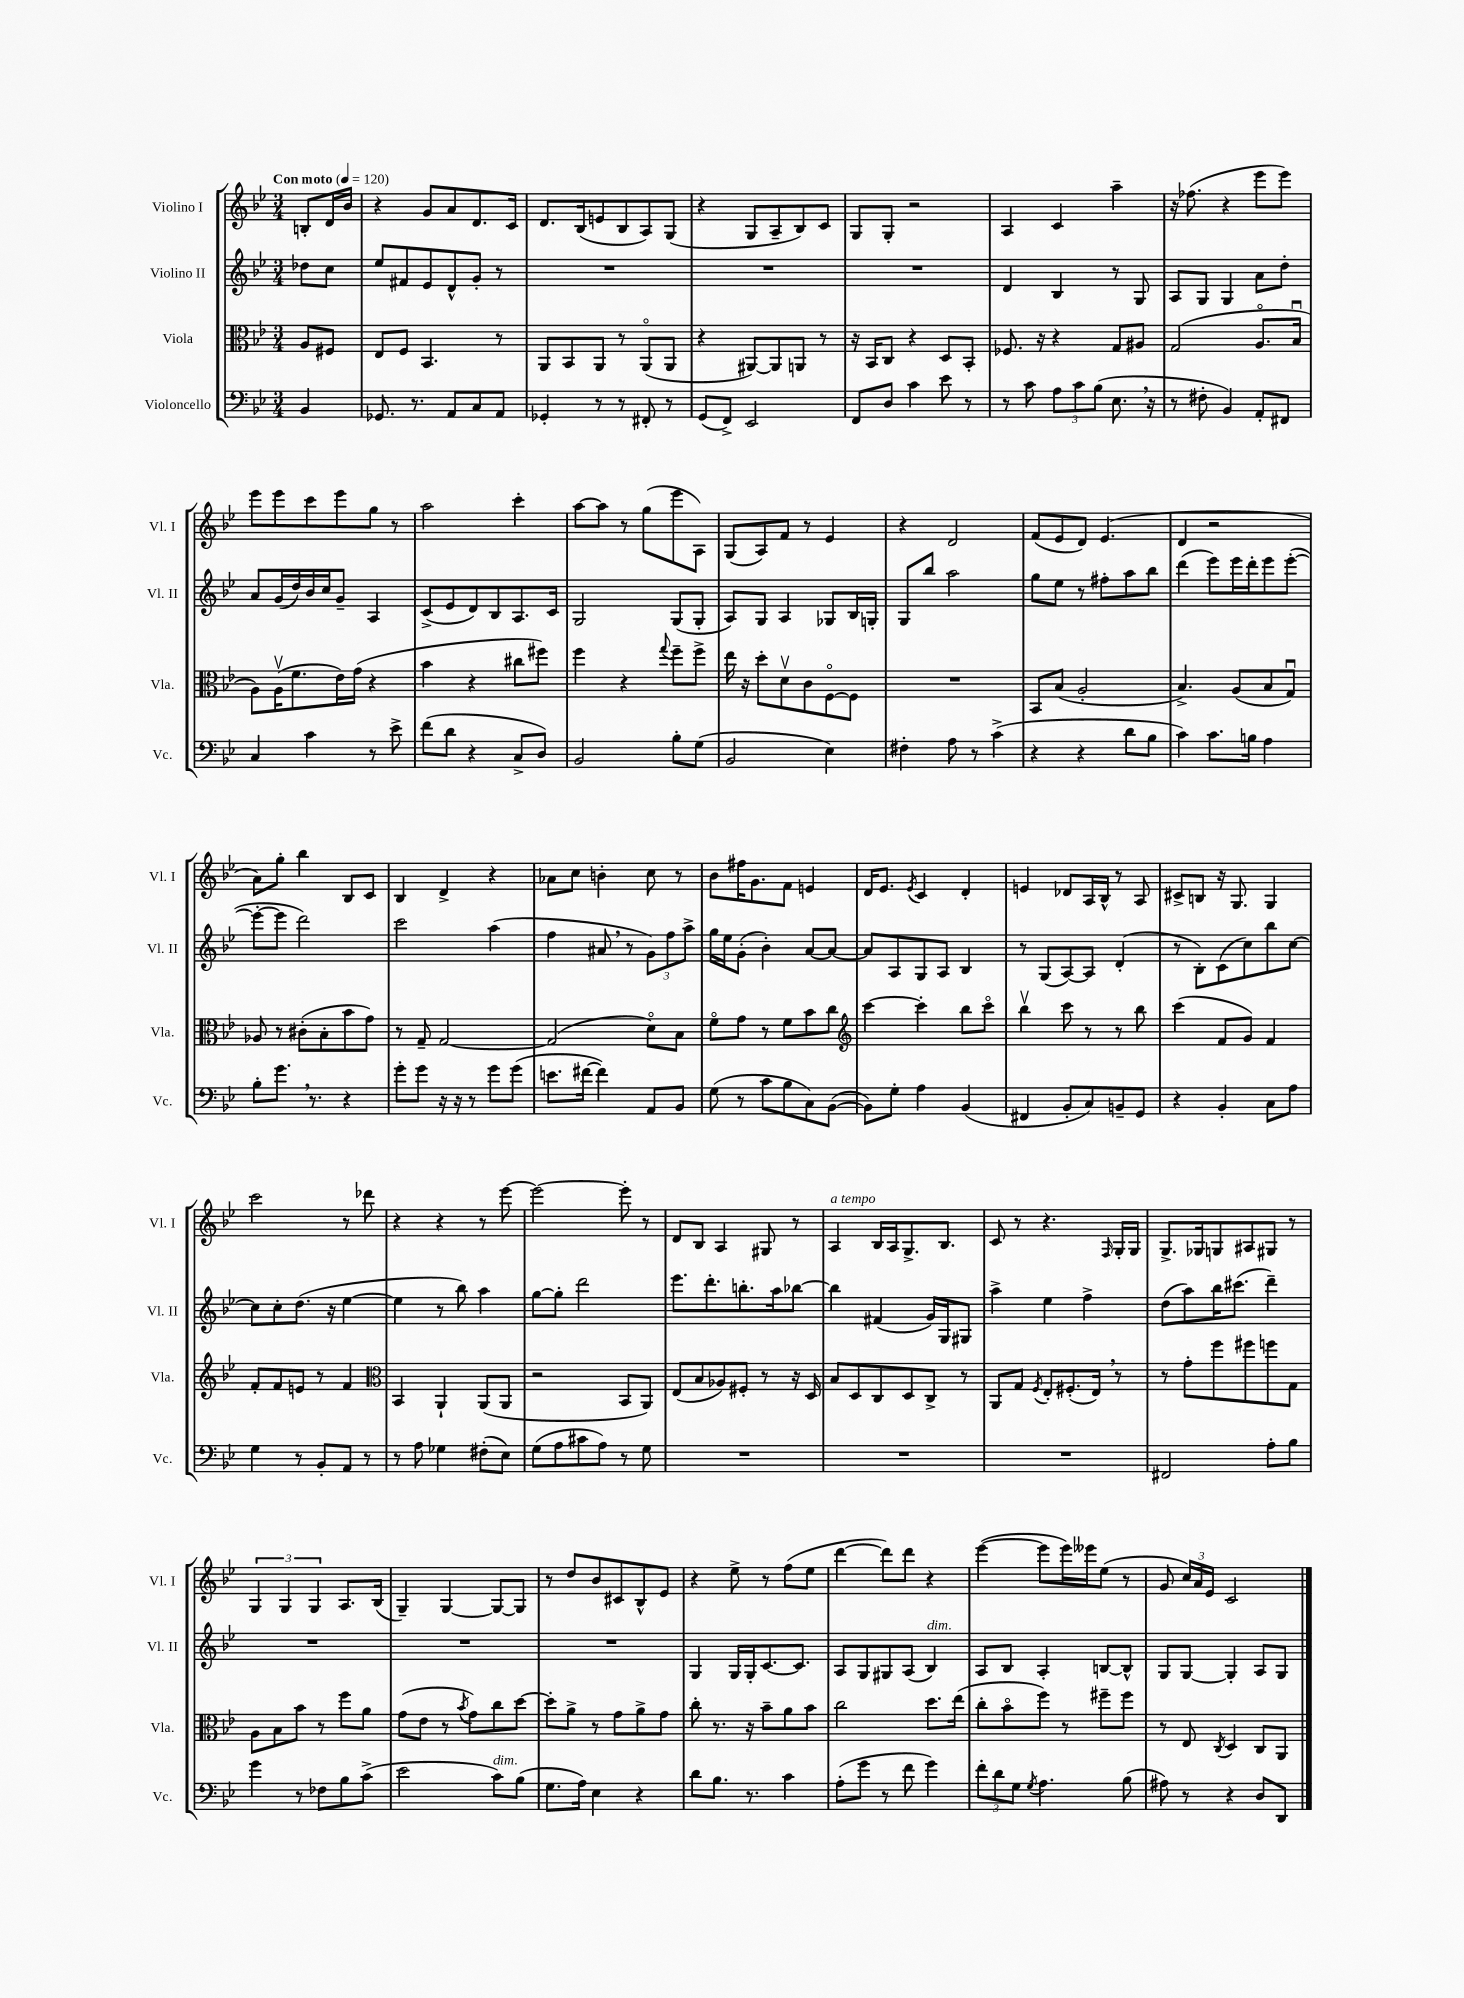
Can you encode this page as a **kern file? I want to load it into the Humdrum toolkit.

**kern	**kern	**kern	**kern
*staff4	*staff3	*staff2	*staff1
*clefF4	*clefC3	*clefG2	*clefG2
*k[b-e-]	*k[b-e-]	*k[b-e-]	*k[b-e-]
*M3/4	*M3/4	*M3/4	*M3/4
*MM120	*MM120	*MM120	*MM120
4BB-/	8A/L	8dd-\L	8B'/L
.	8F#/J	8cc\J	16d/L
.	.	.	16b-/JJ
=	=	=	=
8.GG-/	8E-/L	8ee-/L	4r
.	8F/J	8f#/	.
8.r	.	.	.
.	4.BB-/	8e-/	8g/L
8AA/L	.	8d^^/	8a/
8C/	.	8g'/J	8.d/
8AA/J	8r	8r	.
.	.	.	16c/Jk
=	=	=	=
4GG-'/	8AA/L	2.r	8.d/L
.	8BB-/	.	.
.	.	.	(16B-/k
8r	8AA/J	.	8e/
8r	8r	.	8B-/
8FF#'/	(8AAo/L	.	8A/)
8r	8AA/J	.	(8G/J
=	=	=	=
(8GG/L	4r	2.r	4r
8FF^/J)	.	.	.
2EE-/	[8AA#/L)	.	8G/L
.	8AA#/]	.	8A~/
.	8AA/J	.	8B-/)
.	8r	.	8c/J
=	=	=	=
8FF/L	16r	2.r	8G/L
.	16BB-/LK	.	.
8D/J	8C/J	.	8G'/J
4c\	4r	.	2r
8e-\	8D/L	.	.
8r	8BB-'/J	.	.
=	=	=	=
8r	8.F-/	4d/	4A/
8c\	.	.	.
.	16r	.	.
12A\L	4r	4B-/	4c/
12c\	.	.	.
(12B-\J	.	.	.
8.E-\	8G/L	8r	4aa~\
.	8A#/J	8G/	.
16r	.	.	.
=	=	=	=
8r	(2G/	8A/L	16r
.	.	.	(8.ff-\
8F#'\	.	8G/J	.
4BB-/)	.	4G/	4r
8AA'/L	8.Ao/L	8a\L	8eee-\L
8FF#/J	.	8dd'\J	8eee-\J)
.	16B-u/Jk	.	.
=	=	=	=
4C/	8A\L)	8a/L	8eee-\L
.	(16Av\K	(16g/L	8eee-\
.	8.f\	16dd/)	.
4c\	.	16b-/	8ccc\
.	.	16cc/J	.
.	16e-\L)	8g~/J	8eee-\
.	(16g\JJ	.	.
8r	4r	4A/	8gg\J
8e-^\	.	.	8r
=	=	=	=
(8f\L	4b-\	(8c^/L	2aa\
8d\J	.	8e-/	.
4r	4r	8d/)	.
.	.	8B-/	.
8C^/L	8cc#\L	8.A/	4ccc'\
8D/J)	8ff#\J)	.	.
.	.	16c/Jk	.
=	=	=	=
2BB-/	4ff\	2G/	[8aa\L
.	.	.	8aa\]J
.	4r	.	8r
.	.	.	(8gg\L
.	8qqgg/	.	.
8B-'\L	8ff~\L	(8G/L	8eee-\
(8G\J	8ff^\J	8G'/J	8A\J)
=	=	=	=
2BB-/	16ee-\	8A/L)	(8G/L
.	16r	.	.
.	8dd'\L	8G/J	8A/)
.	8dv\	4A/	8f/J
.	8c\	.	8r
4E-\)	[8Fo\	8G-/L	4e-/
.	8F\]J	16B-/L	.
.	.	16G'/JJ	.
=	=	=	=
4F#'\	2.r	8G/L	4r
.	.	8bb-/J	.
8A\	.	2aa\	2d/
8r	.	.	.
(4c^\	.	.	.
=	=	=	=
4r	8BB-/L	8gg\L	(8f/L
.	(8B-/J	8ee-\J	8e-/
4r	2A'/	8r	8d/J)
.	.	8ff#'\L	(4.e-/
8d\L	.	8aa\	.
8B-\J	.	8bb-\J	.
=	=	=	=
4c\)	4.B-^/)	(4ddd\	4d/
8.c\L	.	8eee-\L)	2r
.	(8A/L	16eee-\L	.
16B\Jk	.	16ddd'\J	.
4A\	8B-/	8eee-\	.
.	8Gu/J)	([8eee-'\J	.
=	=	=	=
8B-'\L	8A-/	8eee-'\_L	8a\L)
8.g\J	8r	8eee-\]J	8gg'\J
.	(8c#'\L	2ddd\)	4bb-\
8.r	.	.	.
.	8B-'\	.	.
4r	8b-\	.	8B-/L
.	8g\J)	.	8c/J
=	=	=	=
8g'\L	8r	2ccc\	4B-/
8g\J	8G~/	.	.
16r	[2G/	.	4d^/
16r	.	.	.
8r	.	.	.
8g\L	.	(4aa\	4r
(8g\J	.	.	.
=	=	=	=
8.e\L	(2G/]	4ff\	8a-\L
.	.	.	8cc\J
[16f#\Jk	.	.	.
4f#\])	.	8a#/	4b'\
.	.	8r	.
8AA/L	8do\L)	12g\L)	8cc\
.	.	12ff\	.
8BB-/J	8B-\J	.	8r
.	.	12aa^\J	.
=	=	=	=
(8G\	8fo\L	16gg\LL	8b-\L
.	.	16ee-\J	.
8r	8g\J	(8g'\J	16ff#\K
.	.	.	8.g\
8c\L	8r	4b-'\)	.
8B-\	8f\L	.	8f\J
8C\)	8b-\	[8a/L	4e/
([8BB-\J	8cc\J	8a/_J	.
=	=	=	=
*	*clefG2	*	*
8BB-\]L)	[4ccc\	8a/]L	16d/LK
.	.	.	8.e-/J
8G'\J	.	8A/	.
.	.	.	8qe-/
4A\	4ccc'\]	8G/	4c/
.	.	8A/J	.
(4BB-/	8bb-\L	4B-/	4d'/
.	8ccco\J	.	.
=	=	=	=
4FF#/	4bb-v\	8r	4e/
.	.	(8G/L	.
8BB-'/L	8ccc\	[8A/)	8d-/L
8C/)	8r	8A/]J	16A/L
.	.	.	16B-^^/JJ
8BB~/	8r	(4d'/	8r
8GG/J	8bb-\	.	8A/
=	=	=	=
4r	(4ccc\	8r	8c#^/L
.	.	8B-'\L)	8B/J
4BB-'/	8f/L	(8c\	16r
.	.	.	8.G/
.	8g/J)	8cc\)	.
8C\L	4f/	8bb-\	4G/
8A\J	.	[8cc\J	.
=	=	=	=
4G\	8f'/L	8cc\]L	2ccc\
.	8f/	8cc'\	.
8r	8e/J	(8.dd\J	.
8BB-'/L	8r	.	.
.	.	16r	.
8AA/J	4f/	[4ee-\	8r
8r	.	.	8ddd-\
=	=	=	=
*	*clefC3	*	*
8r	4BB-/	4ee-\]	4r
8A\	.	.	.
4G-\	4AA`/	8r	4r
.	.	8bb-\)	.
(8F#'\L	(8AA/L	4aa\	8r
8E-\J)	8AA/J	.	[8eee-\
=	=	=	=
(8G\L	2r	[8gg\L	2eee-\_
8A\	.	8gg'\]J	.
8c#\	.	2ddd\	.
8A\J)	.	.	.
8r	8BB-/L	.	8eee-'\]
8G\	8AA/J)	.	8r
=	=	=	=
2.r	(8E-/L	8.eee-\L	8d/L
.	8B-/	.	8B-/J
.	.	8.ddd'\	.
.	8A-/)	.	4A/
.	8F#'/J	8.bb'\	.
.	8r	.	8G#/
.	.	16aa\k	.
.	16r	[8bb-\J	8r
.	16D/	.	.
=	=	=	=
2.r	8B-/L	4bb-\]	4A/
.	8D/	.	.
.	8C/	(4f#/	16B-/LL
.	.	.	16A/J
.	8D/	.	8.G^/
.	8C^/J	16g/LL)	.
.	.	16G/J	8.B-/J
.	8r	8G#/J	.
=	=	=	=
2.r	8AA/L	4aa^\	8c/
.	8G/J	.	8r
.	8qF/	.	.
.	8E-'/L	4ee-\	4.r
.	(8.F#'/	.	.
.	.	4ff^\	.
.	16E-/Jk)	.	.
.	.	.	16qqF/
.	8r	.	16G'/LL
.	.	.	16G/JJ
=	=	=	=
2FF#/	8r	(8dd\L	8.G^/L
.	8g'\L	8aa\)	.
.	.	.	16G-/k
.	8ff\	16bb-\K	8G/
.	.	(8.ccc#\J	.
.	8ff#\	.	8A#/
8A'\L	8ff\	4ddd~\)	8G#/J
8B-\J	8G\J	.	8r
=	=	=	=
4g\	8A\L	2.r	6G/
.	8B-\	.	.
.	.	.	6G/
8r	8b-\J	.	.
.	.	.	6G/
8F-\L	8r	.	.
8B-\	8ff\L	.	8.A/L
(8c^\J	8a\J	.	.
.	.	.	(16B-/Jk
=	=	=	=
2e-\	(8g\L	2.r	4G~/)
.	8e-\J	.	.
.	8r	.	[4G/
.	8qb-/	.	.
.	8g\L)	.	.
8c\L)	8cc\	.	8G/_L
(8B-\J	[8dd\J	.	8G/]J
=	=	=	=
8.G\L	8dd'\]L	2.r	8r
.	8a^\J	.	8dd/L
16A\Jk)	.	.	.
4E-\	8r	.	8b-/
.	8g\L	.	8c#/
4r	8a^\	.	8B-^^/
.	8g\J	.	8e-/J
=	=	=	=
8d\L	8cc'\	4G/	4r
8.B-\J	8.r	.	.
.	.	16G/LL	8ee-^\
8.r	16r	16G'/J	.
.	8b-~\L	[8.c/	8r
4c\	8a\	.	(8ff\L
.	.	8.c/]J	.
.	8b-\J	.	8ee-\J
=	=	=	=
(8A'\L	2cc\	8A/L	[4ddd\
8g\J	.	8G/	.
8r	.	8G#/	8ddd\]L)
8f\	.	(8A/J	8ddd\J
4g\)	8.dd\L	4B-/)	4r
.	(16ee-\Jk	.	.
=	=	=	=
12f'\L	8cc'\L	8A/L	([4eee-\
12d\	.	.	.
.	8b-o\	8B-/J	.
12G\J	.	.	.
8qG/	.	.	.
4.A\	8ff\J)	4A'/	8eee-\]L
.	8r	.	16eee-\L)
.	.	.	16eee--\J
.	8ff#~\L	[8B/L	(8ee-\J
(8B-\	8ff#\J	8B^^/]J	8r
=	=	=	=
8A#\)	8r	8G/L	8g/
8r	8E-/	[8G/J	24cc/LL)
.	.	.	24a/
.	.	.	24e-/JJ
.	8qC/	.	.
4r	4D/	4G'/]	2c/
8D/L	8C/L	8A/L	.
8DD/J	8AA/J	8G/J	.
==	==	==	==
*-	*-	*-	*-
